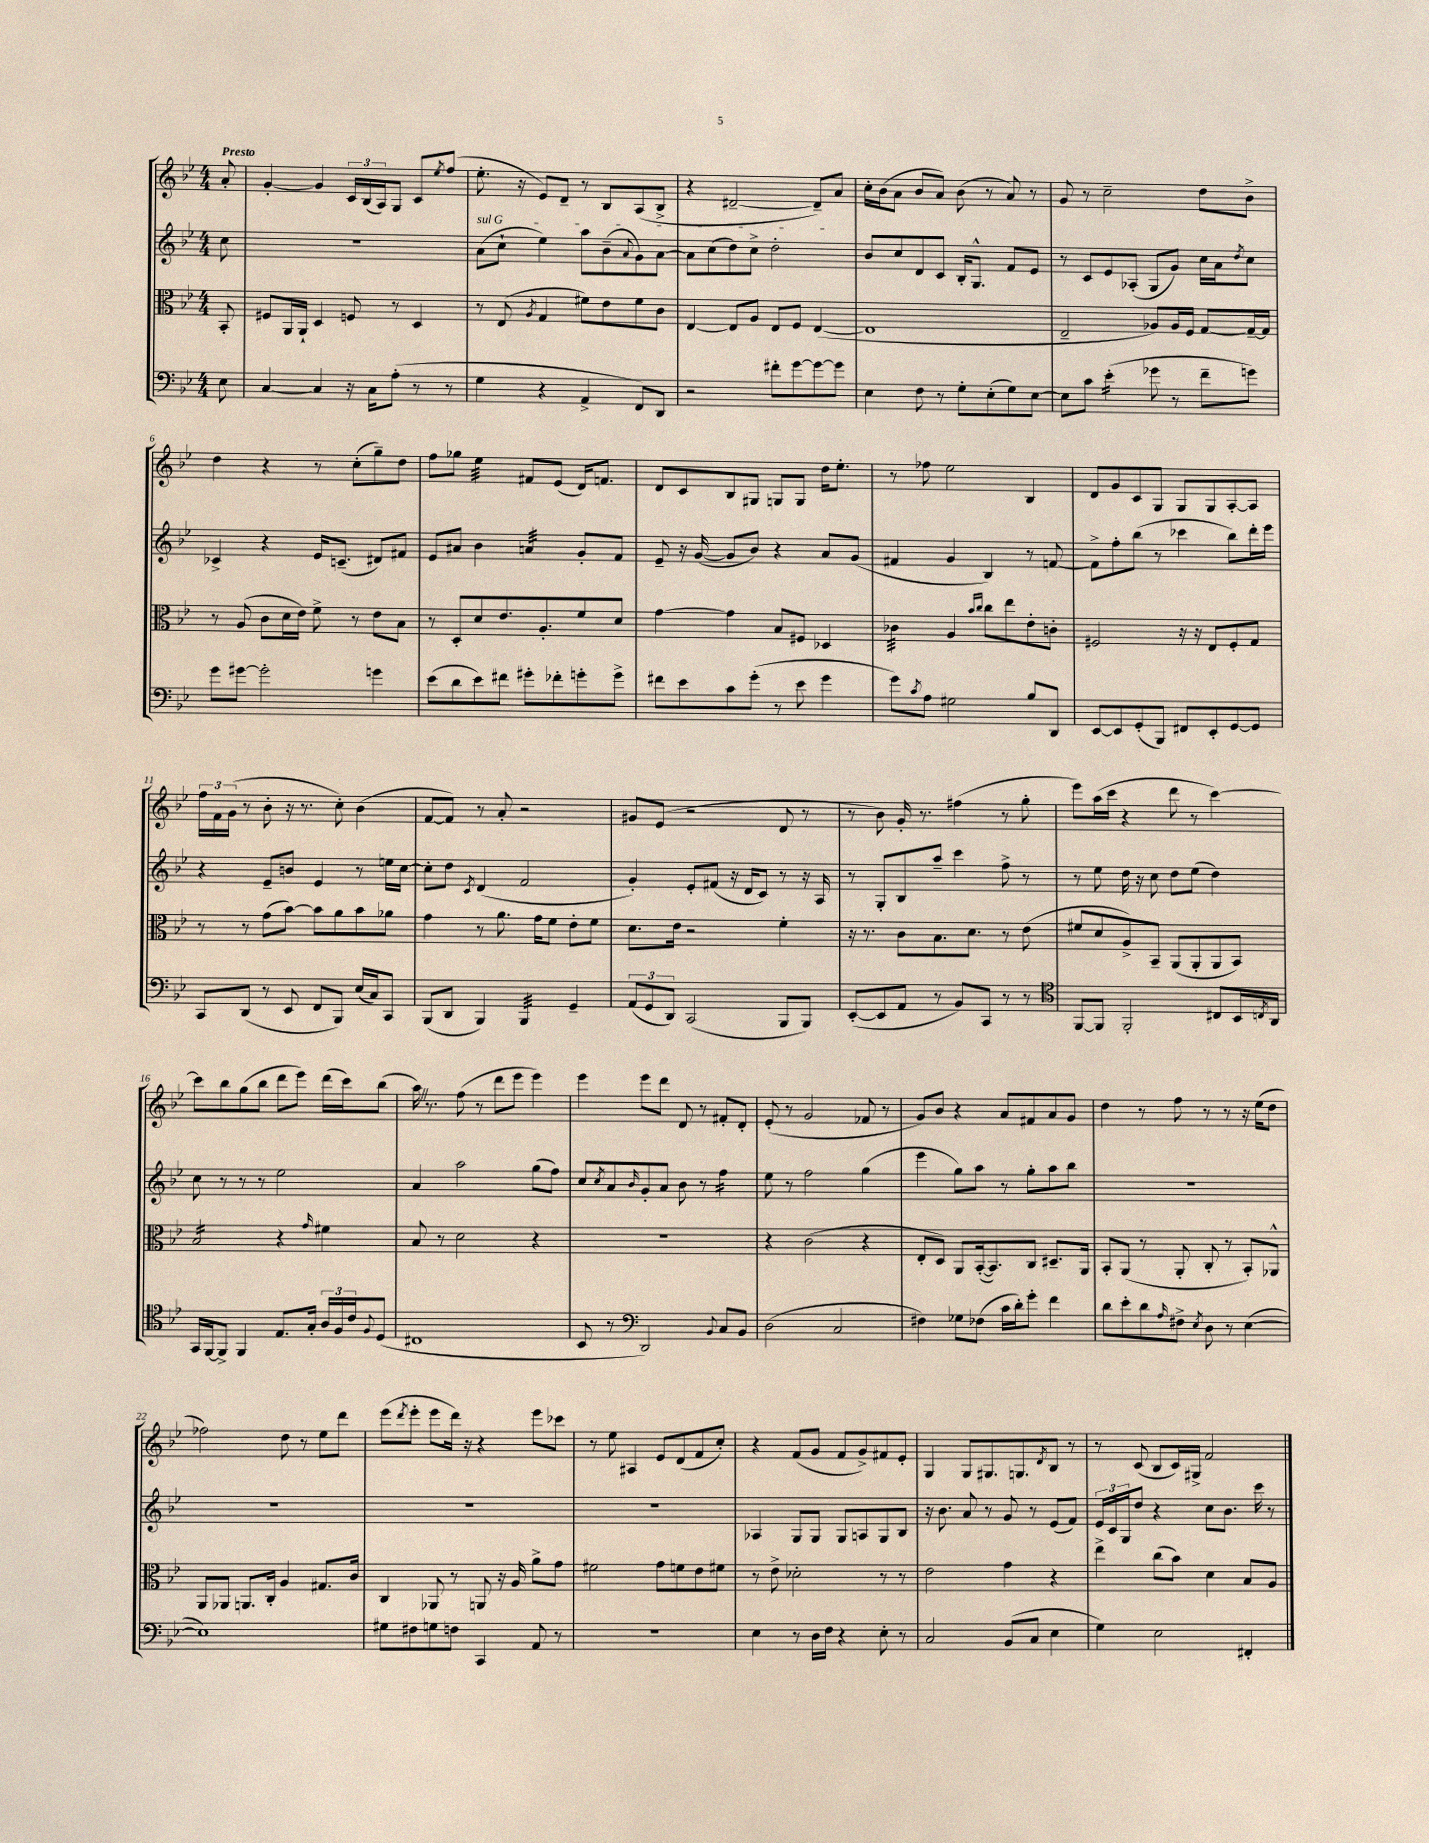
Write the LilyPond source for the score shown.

<<
\new StaffGroup <<
\new Staff = "s0" {
    \clef treble \key bes \major \numericTimeSignature \time 4/4 \partial 8 \tempo "Presto"
    a'8-. |
    g'4~-. g'4 \tuplet 3/2 { c'16 bes16( a16) } g8 c'8 \acciaccatura { ees''8 } f''8( |
    ees''8.-. r16 ees'8) d'8-- r8 bes8 a8( bes8-> |
    r4 dis'2~-- dis'8--) a'8 |
    c''16-. bes'16( a'8 bes'8 a'8) bes'8( r8 a'8) r8 |
    g'8 r8 c''2-- d''8 bes'8-> |
    d''4 r4 r8 c''8-.( g''8--) d''8 |
    f''8 ges''8 ees''4:32 fis'8 ees'8( d'16) f'8. |
    d'8 c'8 bes8 gis8 g8 g8 d''16 ees''8.-. |
    r8 fes''8 ees''2 bes4 |
    d'8 g'8 c'8 g8 g8 g8 a8~-. a8 |
    \tuplet 3/2 { f''16 f'16 g'16( } r8 bes'8-. r16 r8. c''8-.) bes'4( |
    f'8~ f'8) r8 a'8-. r2 |
    gis'8 ees'8( r2 d'8 r8 |
    r8 bes'8) g'16-. r8. fis''4( r8 g''8-. |
    ees'''8) a''16( c'''16 r4 d'''8 r8 c'''4~) |
    c'''8 bes''8 g''8( bes''8 d'''8 ees'''8) d'''16( c'''16) bes''8( |
    a''16) \once \override BreathingSign.text = \markup { \musicglyph "scripts.caesura.straight" } \breathe r8. f''8( r8 d'''8 ees'''8 ees'''4) |
    ees'''4 ees'''8 d'''8 d'8 r8 fis'8-. d'8-. |
    ees'8-.( r8 g'2 fes'8 r8 |
    g'8) bes'8 r4 a'8 fis'8 a'8 g'8 |
    d''4 r8 f''8 r8 r8 r16 ees''16( d''8 |
    fes''2) d''8 r8 ees''8 d'''8 |
    ees'''8( \acciaccatura { d'''8 } ees'''8-. ees'''8 d'''16) r16 r4 ees'''8 ces'''8 |
    r8 ees''8 ais4 ees'8 d'8( f'8 c''8-.) |
    r4 f'8( g'8 f'8 g'8->) fis'8 ees'8-. |
    g4 g8 gis8. g8. \acciaccatura { d'8 } bes8 r8 |
    r8 c'8( bes8 c'16) gis16-> f'2 \bar "|." |
}
\new Staff = "s1" {
    \clef treble \key bes \major \numericTimeSignature \time 4/4 \partial 8
    c''8 |
    R1 |
    \once \override TextSpanner.bound-details.left.text = \markup { \italic "sul G" } a'8\startTextSpan( c''8-! ees''4) a''8 bes'8--( \appoggiatura { a'8 } g'8) a'8~ |
    a'8 c''8( d''8) c''8-> d''2-.\stopTextSpan |
    bes'8 c''8 d'8 c'8 bes16-. g8.-^ f'8 ees'8 |
    r8 c'8 ees'8 aes8-.( g8 g'8) c''16 a'16 \acciaccatura { d''8 } c''8 |
    ces'4-> r4 ees'16 c'8.--( dis'8) fis'8 |
    ees'8 ais'8 bes'4 a'4:32 g'8-. f'8 |
    ees'8-- r16 g'16~( g'8 bes'8) r4 a'8 g'8( |
    fis'4 g'4 bes4) r8 f'8~ |
    f'8-> f''8-. bes''8( r8 ces'''4 bes''8) d'''16-. ees'''16 |
    r4 ees'8-- b'8 ees'4 r8 e''16 c''16~ |
    c''8-. d''8 \acciaccatura { c'8 } d'4( f'2 |
    g'4-.) ees'8-. fis'8( r16 d'16 c'8) r8 r16 a16 |
    r8 g8-. bes8 a''8-- c'''4 f''8-> r8 |
    r8 ees''8 d''16 r16 c''8 d''8 ees''8( d''4) |
    c''8 r8 r8 r8 ees''2 |
    a'4 a''2 g''8( f''8) |
    c''8 \acciaccatura { c''8 } a'8 \grace { bes'16 } g'8-. a'8 bes'8 r8 f''4:16 |
    ees''8 r8 f''2 g''4( |
    ees'''4 g''8) a''8 r8 g''8-. a''8 bes''8 |
    R1 |
    R1 |
    R1 |
    R1 |
    aes4 g8 g8 g8 a8 g8 bes8 |
    r16 bes'8. a'8 r8 g'8 r8 ees'8( f'8) |
    \tuplet 3/2 { ees'16 c'16 g16 } d''8 r4 c''8 bes'8. c'''16 r8 \bar "|." |
}
\new Staff = "s2" {
    \clef alto \key bes \major \numericTimeSignature \time 4/4 \partial 8
    bes,8-. |
    fis8 a,16 a,16-! d4 f8 r8 d4 |
    r8 ees8( \acciaccatura { a8 } g4 fis'8) ees'8 fis'8 c'8 |
    ees4~ ees8 a8 ees8 f8 ees4~( |
    ees1 |
    ees2-- aes8) aes16 f16 g8~ g16~-- g16 |
    r8 a8( c'8 d'16 ees'16) f'8-> r8 ees'8 bes8 |
    r8 d8-. d'8 ees'8. a8.-. f'8 d'8 |
    g'4~ g'4 bes8 fis8 des4 |
    ces'4:32 a4 \grace { bes'16 c''16 } c''8 ees''8 ees'8-. c'8-. |
    fis2 r16 r16 ees8 fis8-. g8 |
    r8 r8 g'8( bes'8~) bes'8 a'8 bes'8 aes'8 |
    g'4 r8 a'8. g'16 f'8 ees'8-. f'8 |
    d'8. ees'16 r2 f'4-. |
    r16 r8. c'8 bes8. d'8. r8 ees'8( |
    fis'8 d'8 a8->) bes,8-- a,8( a,8-. a,8 bes,8) |
    bes2:16 r4 \grace { g'16 } fis'4 |
    bes8 r8 d'2 r4 |
    r1 |
    r4 c'2( r4 |
    ees8-. d8) a,8 bes,16~-.( bes,8.) c8 dis8.-- a,16 |
    bes,8-. a,8( r8 a,8-. c8-. r8 bes,8-.) aes,8-^ |
    a,8 aes,8 a,8. c16-. a4 gis8. c'16 |
    c4 aes,8 r8 a,8 r16 a16 a'8-> g'8 |
    fis'2 g'8 f'8 ees'8 fis'8 |
    r8 ees'8-> des'2-. r8 r8 |
    ees'2 g'4 r4 |
    ees''4-> c''8( bes'8) d'4 bes8 a8 \bar "|." |
}
\new Staff = "s3" {
    \clef bass \key bes \major \numericTimeSignature \time 4/4 \partial 8
    ees8 |
    c4~ c4 r16 c16 a8-.( r8 r8 |
    g4 r4 a,4-> f,8) d,8 |
    r2 fis'8-. g'8~ g'8~ g'8 |
    ees4 f8 r8 g8-. ees8-.( g8) ees8~ |
    ees8 c'8 ees'4:16-.( ges'8 r8 f'8-- g'8) |
    g'8 gis'8~ gis'2-. g'4 |
    ees'8( d'8 ees'8) fis'8 gis'8-. fes'8-. g'8-. g'8-> |
    fis'8 ees'8 c'8 g'8-.( r8 ees'8 g'4 |
    g'8) \acciaccatura { c'8 } a8 gis2 bes8 d,8 |
    ees,8~ ees,8 g,8-.( bes,,8) fis,8 ees,8-. g,8~ g,8 |
    c,8 d,8( r8 ees,8 f,8 bes,,8) ees16( c16) c,8 |
    bes,,8( d,8 bes,,4) bes,,4:32 g,4-- |
    \tuplet 3/2 { a,8( g,8 d,8) } c,2( bes,,8 bes,,8) |
    ees,8~-.( ees,8 a,8 r8 bes,8) c,8 r8 r8 |
    \clef tenor f,8~ f,8 f,2-. cis8 bes,16 \acciaccatura { c8 } a,16 |
    g,16 f,16~ f,8-> f,4 ees8. g16-. \tuplet 3/2 { a16 f16 c'16 } \appoggiatura { f8 } d8( |
    cis1 |
    bes,8 r8 \clef bass d,2) \appoggiatura { bes,8 } c8 bes,8 |
    d2( c2 |
    fis4) ges8 fes8( c'16 d'16-.) g'8-. f'4 |
    d'8 ees'8-. d'8 \grace { a16 } fis8-> \acciaccatura { ees8 } d8 r8 ees4~( |
    ees1) |
    gis8 fis8 g8 f8 c,4 a,8 r8 |
    R1 |
    ees4 r8 d16 f16 r4 ees8-. r8 |
    c2 bes,8( c8 ees4 |
    g4) ees2 fis,4-. \bar "|." |
}
>>
>>
